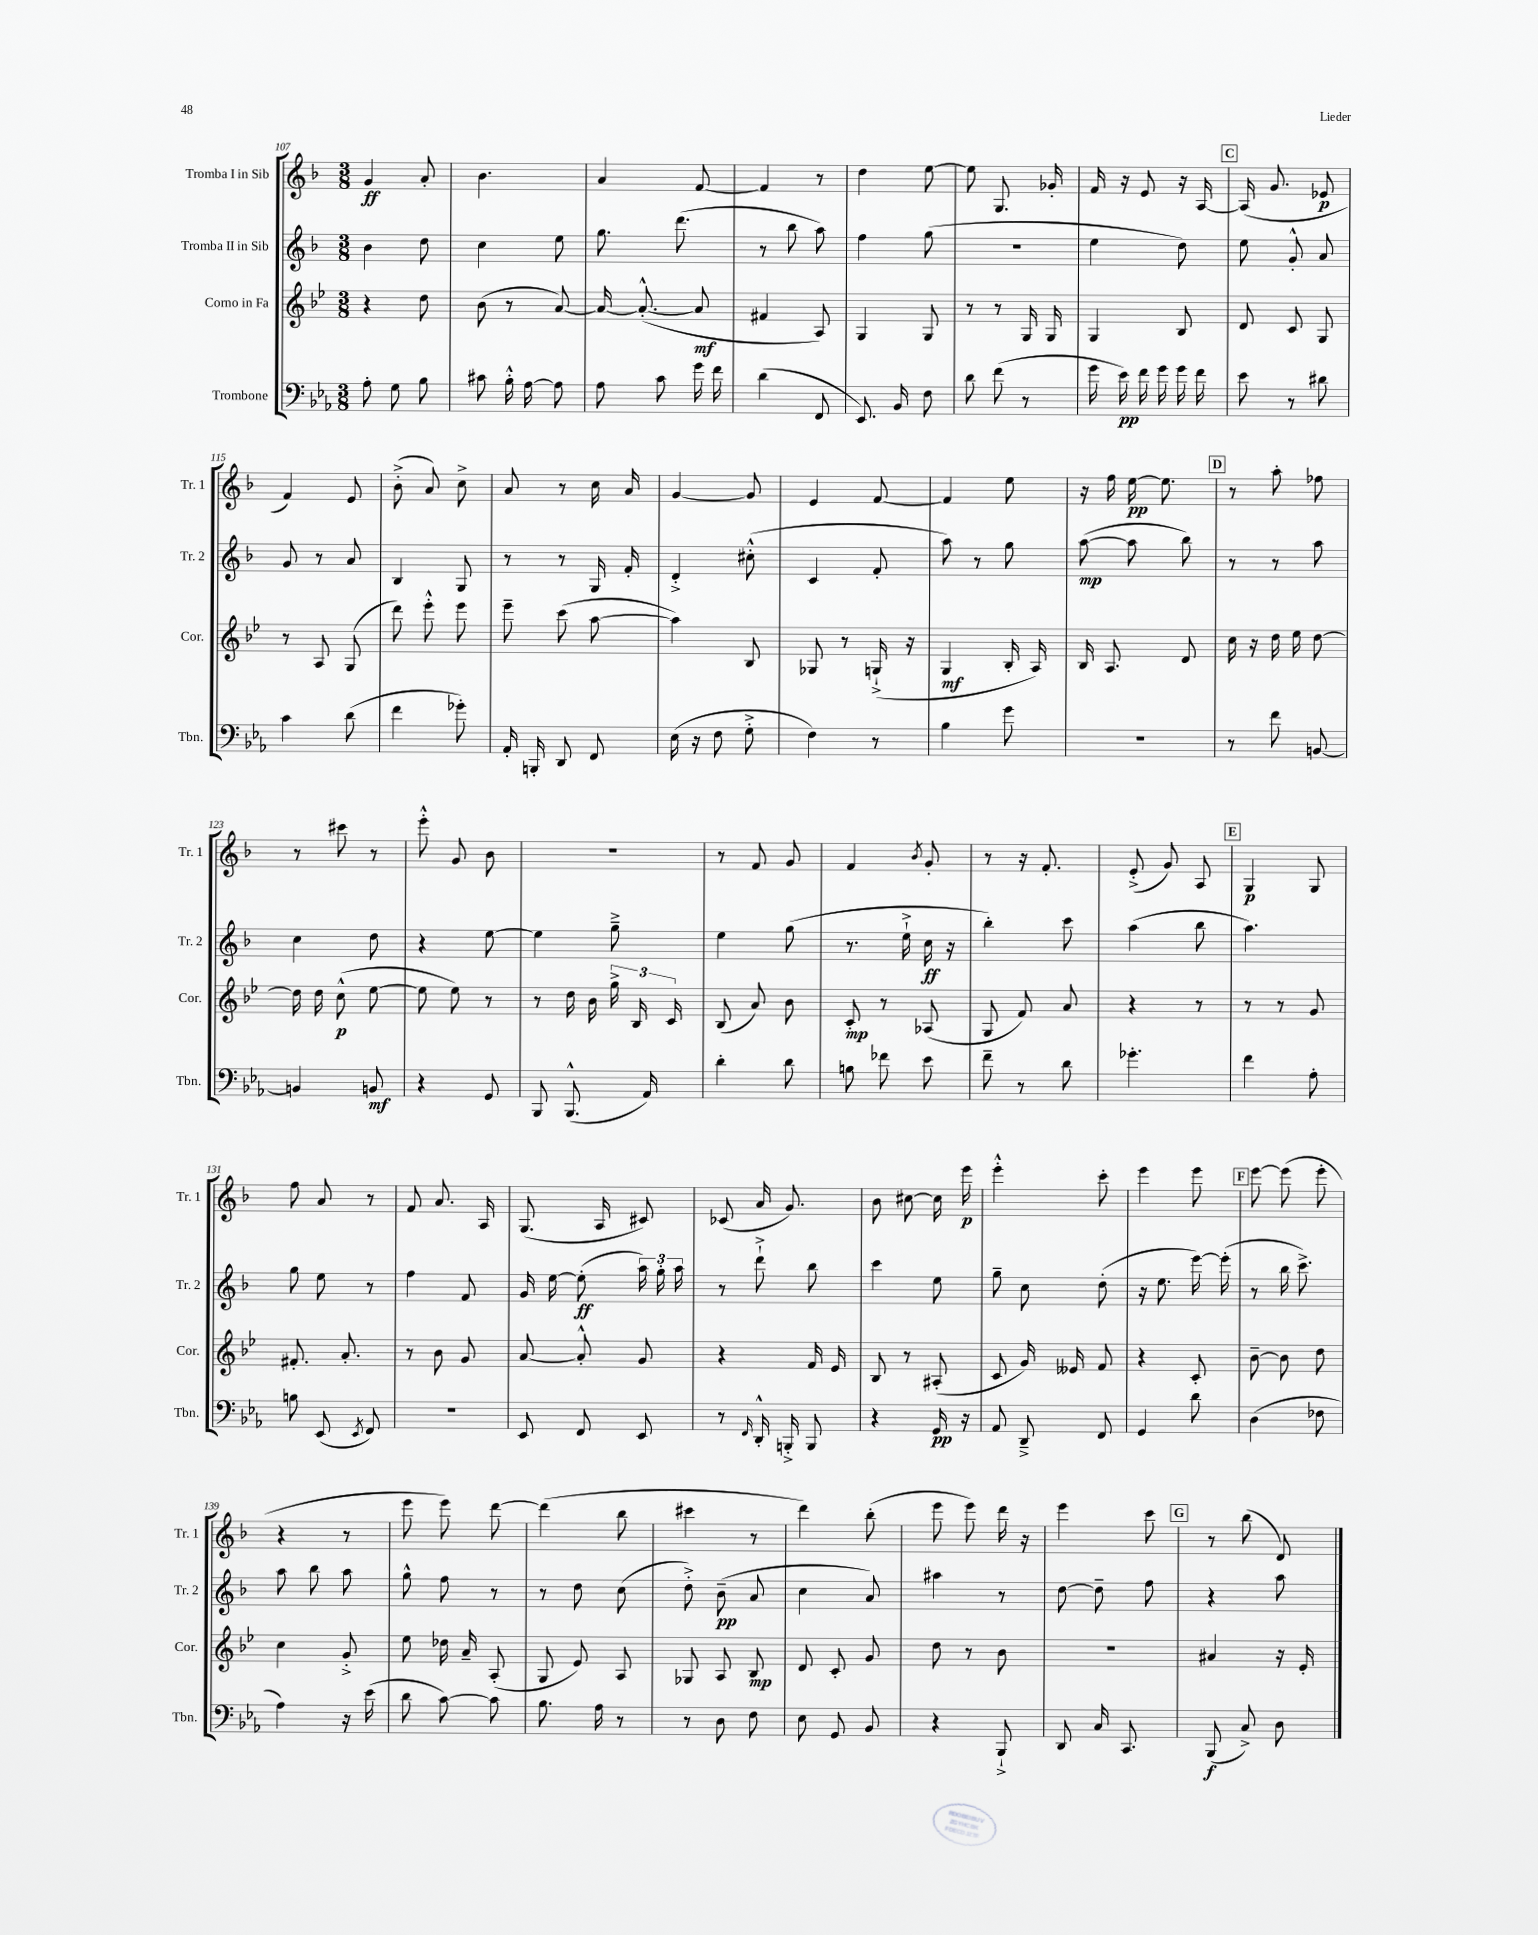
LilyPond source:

<<
\new StaffGroup <<
\new Staff = "s0" \with { instrumentName = "Tromba I in Sib" shortInstrumentName = "Tr. 1" } {
    \clef treble \key f \major \numericTimeSignature \time 3/8
    \autoBeamOff g'4\ff a'8-. |
    bes'4. |
    a'4 f'8~ |
    f'4 r8 |
    d''4 e''8~ |
    e''8 g8. ges'16-. |
    f'16 r16 e'8 r16 a16~ |
    \mark \markup { \box "C" } a16( g'8. ees'8\p |
    f'4) e'8 |
    bes'8-.->( a'8) c''8-> |
    a'8 r8 c''16 a'16 |
    g'4~ g'8 |
    e'4 f'8~ |
    f'4 e''8 |
    r16 f''16 e''16~\pp e''8. |
    \mark \markup { \box "D" } r8 a''8-. fes''8 |
    r8 cis'''8 r8 |
    e'''8-.-^ g'8 bes'8 |
    R4. |
    r8 f'8 g'8 |
    f'4 \acciaccatura { bes'8 } g'8-. |
    r8 r16 f'8.-. |
    e'8-.->( g'8) a8 |
    \mark \markup { \box "E" } g4\p g8 |
    f''8 a'8 r8 |
    f'8 a'8. a16 |
    g8.( a16 cis'8) |
    ces'8( a'16 g'8.) |
    bes'8 cis''8~ cis''16 e'''16\p |
    e'''4-.-^ c'''8-. |
    e'''4 e'''8 |
    \mark \markup { \box "F" } e'''8~ e'''8( e'''8-. |
    r4 r8 |
    e'''8 e'''8) d'''8~ |
    d'''4( bes''8 |
    cis'''4 r8 |
    d'''4) bes''8-.( |
    e'''8 e'''8) d'''16 r16 |
    e'''4 c'''8 |
    \mark \markup { \box "G" } r8 bes''8( d'8) \bar "|." |
}
\new Staff = "s1" \with { instrumentName = "Tromba II in Sib" shortInstrumentName = "Tr. 2" } {
    \clef treble \key f \major \numericTimeSignature \time 3/8
    \autoBeamOff bes'4 d''8 |
    c''4 e''8 |
    g''8. d'''8.( |
    r8 bes''8 a''8) |
    f''4 g''8( |
    R4. |
    e''4 d''8) |
    \mark \markup { \box "C" } e''8 g'8-.-^ a'8 |
    g'8 r8 a'8 |
    bes4 g8 |
    r8 r8 g16 f'16-. |
    d'4-.-> cis''8-.-^( |
    c'4 f'8-. |
    a''8) r8 g''8 |
    a''8~\mp( a''8 bes''8) |
    \mark \markup { \box "D" } r8 r8 a''8 |
    c''4 d''8 |
    r4 e''8~ |
    e''4 g''8---> |
    e''4 g''8( |
    r8. e''16-!-> c''16\ff r16 |
    bes''4-.) c'''8 |
    a''4( bes''8 |
    \mark \markup { \box "E" } a''4.) |
    g''8 e''8 r8 |
    f''4 f'8 |
    g'16 e''16~ e''8-.\ff( \tuplet 3/2 { a''16) g''16-. a''16 } |
    r8 d'''8-!-> bes''8 |
    c'''4 e''8 |
    g''8-- c''8 d''8-.( |
    r16 e''8. e'''16~) e'''16-.( |
    \mark \markup { \box "F" } r8 bes''16 c'''8.->) |
    a''8 bes''8 a''8 |
    g''8-^ f''8 r8 |
    r8 d''8 c''8( |
    d''8-.->) bes'8--\pp( a'8 |
    c''4 a'8) |
    ais''4 r8 |
    d''8~ d''8-- f''8 |
    \mark \markup { \box "G" } r4 a''8 \bar "|." |
}
\new Staff = "s2" \with { instrumentName = "Corno in Fa" shortInstrumentName = "Cor." } {
    \clef treble \key bes \major \numericTimeSignature \time 3/8
    \autoBeamOff r4 d''8 |
    bes'8( r8 a'8~) |
    a'16~ a'8.~-.-^( a'8\mf |
    fis'4 a8) |
    g4 g8 |
    r8 r8 g16 g16 |
    g4 bes8 |
    \mark \markup { \box "C" } d'8 c'8 g8 |
    r8 a8 g8( |
    d'''8) ees'''8-.-^ ees'''8 |
    ees'''8-- c'''8( a''8~ |
    a''4) bes8 |
    ges8 r8 g16-!->( r16 |
    g4\mf bes16-. a16) |
    bes16 a8. d'8 |
    \mark \markup { \box "D" } c''16 r16 d''16 ees''16 d''8~ |
    d''16 d''16 c''8-^\p( ees''8~ |
    ees''8 ees''8) r8 |
    r8 d''16 bes'16 \tuplet 3/2 { g''16-> bes16 c'16 } |
    bes8( a'8) bes'8 |
    c'8-.\mp r8 aes8( |
    g8 f'8) a'8 |
    r4 r8 |
    \mark \markup { \box "E" } r8 r8 g'8 |
    fis'8.-. a'8.-. |
    r8 bes'8 g'8 |
    a'8~ a'8-.-^ g'8 |
    r4 f'16 ees'16 |
    bes8 r8 ais8-.( |
    c'8 g'16) eeses'16 f'8 |
    r4 c'8-. |
    \mark \markup { \box "F" } bes'8~-- bes'8 d''8 |
    c''4 g'8-.-> |
    ees''8 des''16 a'16-- a8-.( |
    g8 ees'8) a8 |
    ges8 a8 bes8\mp |
    d'8 c'8-. g'8 |
    d''8 r8 bes'8 |
    R4. |
    \mark \markup { \box "G" } ais'4 r16 ees'16-. \bar "|." |
}
\new Staff = "s3" \with { instrumentName = "Trombone" shortInstrumentName = "Tbn." } {
    \clef bass \key ees \major \numericTimeSignature \time 3/8
    \autoBeamOff aes8-. g8 bes8 |
    cis'8 bes16-.-^ aes16~ aes8 |
    aes8 c'8 g'16 f'16 |
    d'4( f,8 |
    ees,8.) bes,16 f8 |
    d'8 f'8( r8 |
    g'16 ees'16\pp) f'16 g'16 g'16 f'16 |
    \mark \markup { \box "C" } ees'8 r8 dis'8 |
    c'4 d'8( |
    f'4 ges'8-.) |
    aes,16-. b,,16-. d,8 f,8 |
    ees16( r16 f8 g8-.-> |
    f4) r8 |
    bes4 g'8 |
    R4. |
    \mark \markup { \box "D" } r8 f'8 b,8~ |
    b,4 b,8\mf |
    r4 g,8 |
    bes,,8 bes,,8.-^( aes,16) |
    d'4-. d'8 |
    b8 fes'8 ees'8 |
    f'8-- r8 d'8 |
    ges'4.-. |
    \mark \markup { \box "E" } f'4 aes8-. |
    b8 ees,8( \acciaccatura { ees,8 } f,8) |
    R4. |
    ees,8 f,8 ees,8 |
    r8 \grace { f,16 } d,16-.-^ b,,16-.-> b,,8 |
    r4 g,16\pp r16 |
    aes,8 d,8---> f,8 |
    g,4 d'8 |
    \mark \markup { \box "F" } d4( fes8 |
    aes4) r16 ees'16( |
    d'8 c'8~) c'8 |
    bes8. aes16 r8 |
    r8 d8 f8 |
    ees8 g,8 bes,8 |
    r4 bes,,8-!-> |
    d,8 c16 c,8. |
    \mark \markup { \box "G" } bes,,8\f( c8->) d8 \bar "|." |
}
>>
>>
\layout { \context { \Score currentBarNumber = #107 } }
